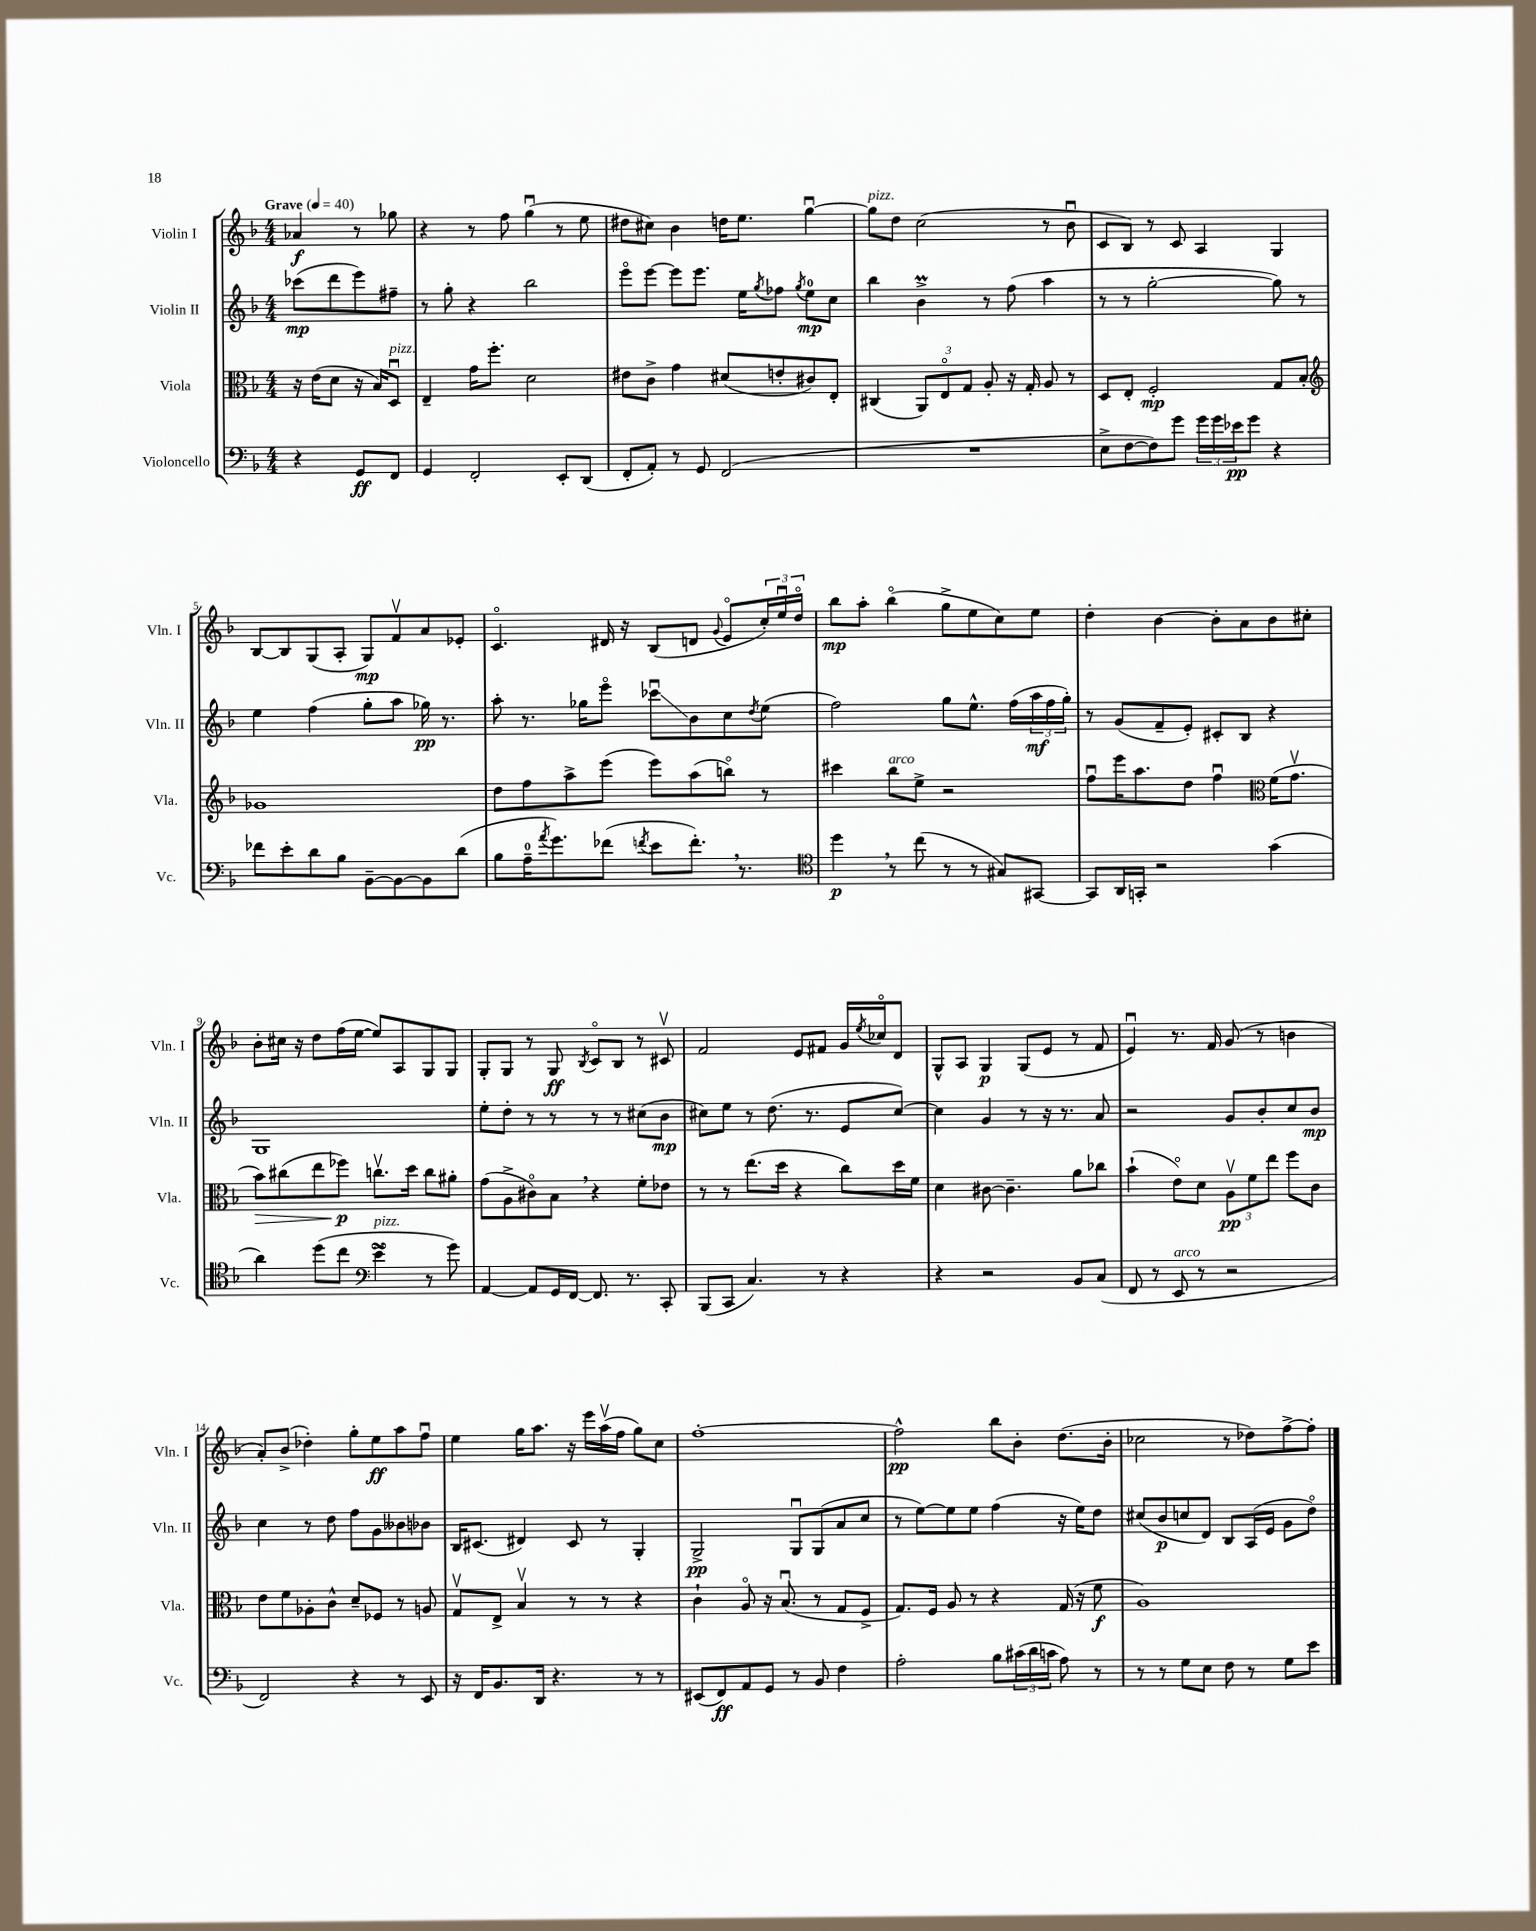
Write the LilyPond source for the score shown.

<<
\new StaffGroup <<
\new Staff = "s0" \with { instrumentName = "Violin I" shortInstrumentName = "Vln. I" } {
    \clef treble \key f \major \numericTimeSignature \time 4/4 \partial 2 \tempo "Grave" 4 = 40
    aes'4\f r8 ges''8 |
    r4 r8 f''8 g''4\downbow( r8 e''8 |
    dis''8 cis''8) bes'4 d''16 e''8. g''4~\downbow |
    g''8^\markup { \italic "pizz." } d''8 c''2( r8 bes'8\downbow |
    c'8 bes8) r8 c'8 a4 g4 |
    bes8~ bes8 g8( a8-. g8\mp) f'8\upbow a'8 ees'8-. |
    c'4.\flageolet dis'16 r16 bes8( d'8 \appoggiatura { g'8 } e'8\flageolet \tuplet 3/2 { c''16-.) e''16\downbow d''16\flageolet } |
    bes''8\mp a''8-. bes''4\flageolet( g''8-> e''8 c''8) e''8 |
    d''4-. bes'4~ bes'8-. a'8 bes'8 cis''8-. |
    bes'8-. cis''16 r16 d''8 f''16( e''16~ e''8) a8 g8 g8 |
    g8-. g8 r8 g8\ff \acciaccatura { bes8 } c'8\flageolet bes8 r8 cis'8\upbow |
    f'2 e'8 fis'8 g'16 \acciaccatura { e''8 } ces''16\flageolet d'8 |
    g8-^ a8 g4\p g8( e'8 r8 f'8 |
    e'4\downbow) r8. f'16 g'8( r8 b'4 |
    a'8-.) bes'8->( des''4-.) g''8-. e''8\ff a''8 f''8\downbow |
    e''4 g''16 a''8. r16 e'''16 a''16\upbow( f''16 g''8) c''8 |
    f''1~-. |
    f''2-^\pp bes''8 bes'8-. d''8.( bes'16-. |
    ces''2 r8 des''8) f''8~-> f''8-. \bar "|." |
}
\new Staff = "s1" \with { instrumentName = "Violin II" shortInstrumentName = "Vln. II" } {
    \clef treble \key f \major \numericTimeSignature \time 4/4 \partial 2
    ces'''8\mp( d'''8 e'''8) fis''8-- |
    r8 g''8-. r4 bes''2 |
    e'''8\flageolet e'''8~ e'''8 e'''8. e''16 \acciaccatura { g''8 } fes''8 \acciaccatura { g''8 } e''8-0\mp c''8 |
    bes''4 bes'4->\prall r8 f''8( a''4 |
    r8 r8 g''2~-. g''8) r8 |
    e''4 f''4( g''8-. a''8 ges''16\pp) r8. |
    a''8-. r8. ges''16 e'''8\flageolet ces'''8\downbow\glissando bes'8 c''8 \acciaccatura { d''8 } e''8( |
    f''2) g''8 e''8.-^ f''16( \tuplet 3/2 { a''16\mf f''16 g''16-.) } |
    r8 g'8( f'8-- e'8-.) cis'8-. bes8 r4 |
    g1 |
    e''8-. d''8-. r8 r8 r8 r8 cis''8( bes'8\mp |
    cis''8) e''8 r8 d''8.( r8. e'8 cis''8~) |
    cis''4 g'4 r8 r16 r8. a'8 |
    r2 g'8 bes'8-. c''8 bes'8\mp |
    c''4 r8 d''8 f''8 g'8 beses'8 bes'8 |
    bes16 cis'8.( dis'4) cis'8 r8 g4-. |
    g2->\pp g8\downbow g8( a'8 c''8 |
    r8 e''8~) e''8 e''8 f''4( r16 e''16) d''8 |
    cis''8( bes'8\p c''8 d'8) bes8 a16( e'16 g'8 d''8\flageolet) \bar "|." |
}
\new Staff = "s2" \with { instrumentName = "Viola" shortInstrumentName = "Vla." } {
    \clef alto \key f \major \numericTimeSignature \time 4/4 \partial 2
    r16 e'16( d'8 r16 bes16) d8\downbow^\markup { \italic "pizz." } |
    e4-- g'16 f''8.-. d'2 |
    eis'8 c'8-> g'4 dis'8( e'8-. cis'8) e8-. |
    cis4( \tuplet 3/2 { a,8) e8\flageolet g8 } a8-. r16 g16-. a8 r8 |
    d8 e8-. f2-.\mp g8 bes8-. |
    \clef treble ges'1 |
    d''8 f''8 a''8-> e'''8( e'''8) a''8( b''8\flageolet) r8 |
    cis'''4 bes''8^\markup { \italic "arco" } e''8-> r2 |
    f''8\downbow e'''16 a''8. d''8 f''4\downbow \clef alto f'16( g'8.\upbow |
    bes'8\>) cis''8( e''8 fes''8\p\!) c''8.\upbow d''16 c''8 ais'8-. |
    g'8( a8-> cis'8\flageolet) bes8 \breathe r4 f'8-. ees'8 |
    r8 r8 e''8.( d''16 r4 c''8) d''16 f'16 |
    d'4 cis'8~ cis'4.-- a'8 ces''8 |
    bes'4-!( e'8\flageolet) d'8 \tuplet 3/2 { a8\upbow\pp f'8 e''8 } f''8 c'8 |
    e'8 f'8 aes8-. c'8-^ d'8-- fes8 r8 a8 |
    g8\upbow e8-> bes4\upbow r8 r8 r4 |
    c'4-! a8\flageolet r16 bes8.\downbow( r8 g8 f8-> |
    g8.) f16 a8 r8 r4 g16( r16 f'8\f |
    a1) \bar "|." |
}
\new Staff = "s3" \with { instrumentName = "Violoncello" shortInstrumentName = "Vc." } {
    \clef bass \key f \major \numericTimeSignature \time 4/4 \partial 2
    r4 g,8\ff f,8 |
    g,4 f,2-. e,8-. d,8( |
    f,8-. a,8-.) r8 g,8 f,2( |
    R1 |
    e8-> f8~ f8) g'8 \tuplet 3/2 { g'16 g'16 ees'16\pp } g'8 r4 |
    fes'8 e'8-. d'8 bes8 bes,8~-- bes,8~ bes,8 d'8( |
    bes8 a16-0-- \acciaccatura { a'8 } g'8.) fes'8( \acciaccatura { f'8 } e'8 f'8.-.) \breathe r8. |
    \clef tenor d''4\p \breathe r8 c''8( r8 r8 gis8) gis,8~ |
    gis,8 a,16 g,16-. r2 g'4( |
    a'4) d''8( c''8 \clef bass e'4->\turn^\markup { \italic "pizz." } r8 g'8) |
    a,4~ a,8 g,16 f,16~ f,8. r8. c,8-. |
    bes,,8( c,8 c4.) r8 r4 |
    r4 r2 bes,8 c8( |
    f,8 r8 e,8^\markup { \italic "arco" } r8 r2 |
    f,2) r4 r8 e,8 |
    r16 f,16 bes,8. d,16 r4. r8 r8 |
    eis,8( f,8\ff) a,8 g,8 r8 bes,8 f4 |
    a2-. bes8 \tuplet 3/2 { cis'16( d'16 c'16 } a8) r8 |
    r8 r8 g8 e8 f8 r8 g8 e'8 \bar "|." |
}
>>
>>
